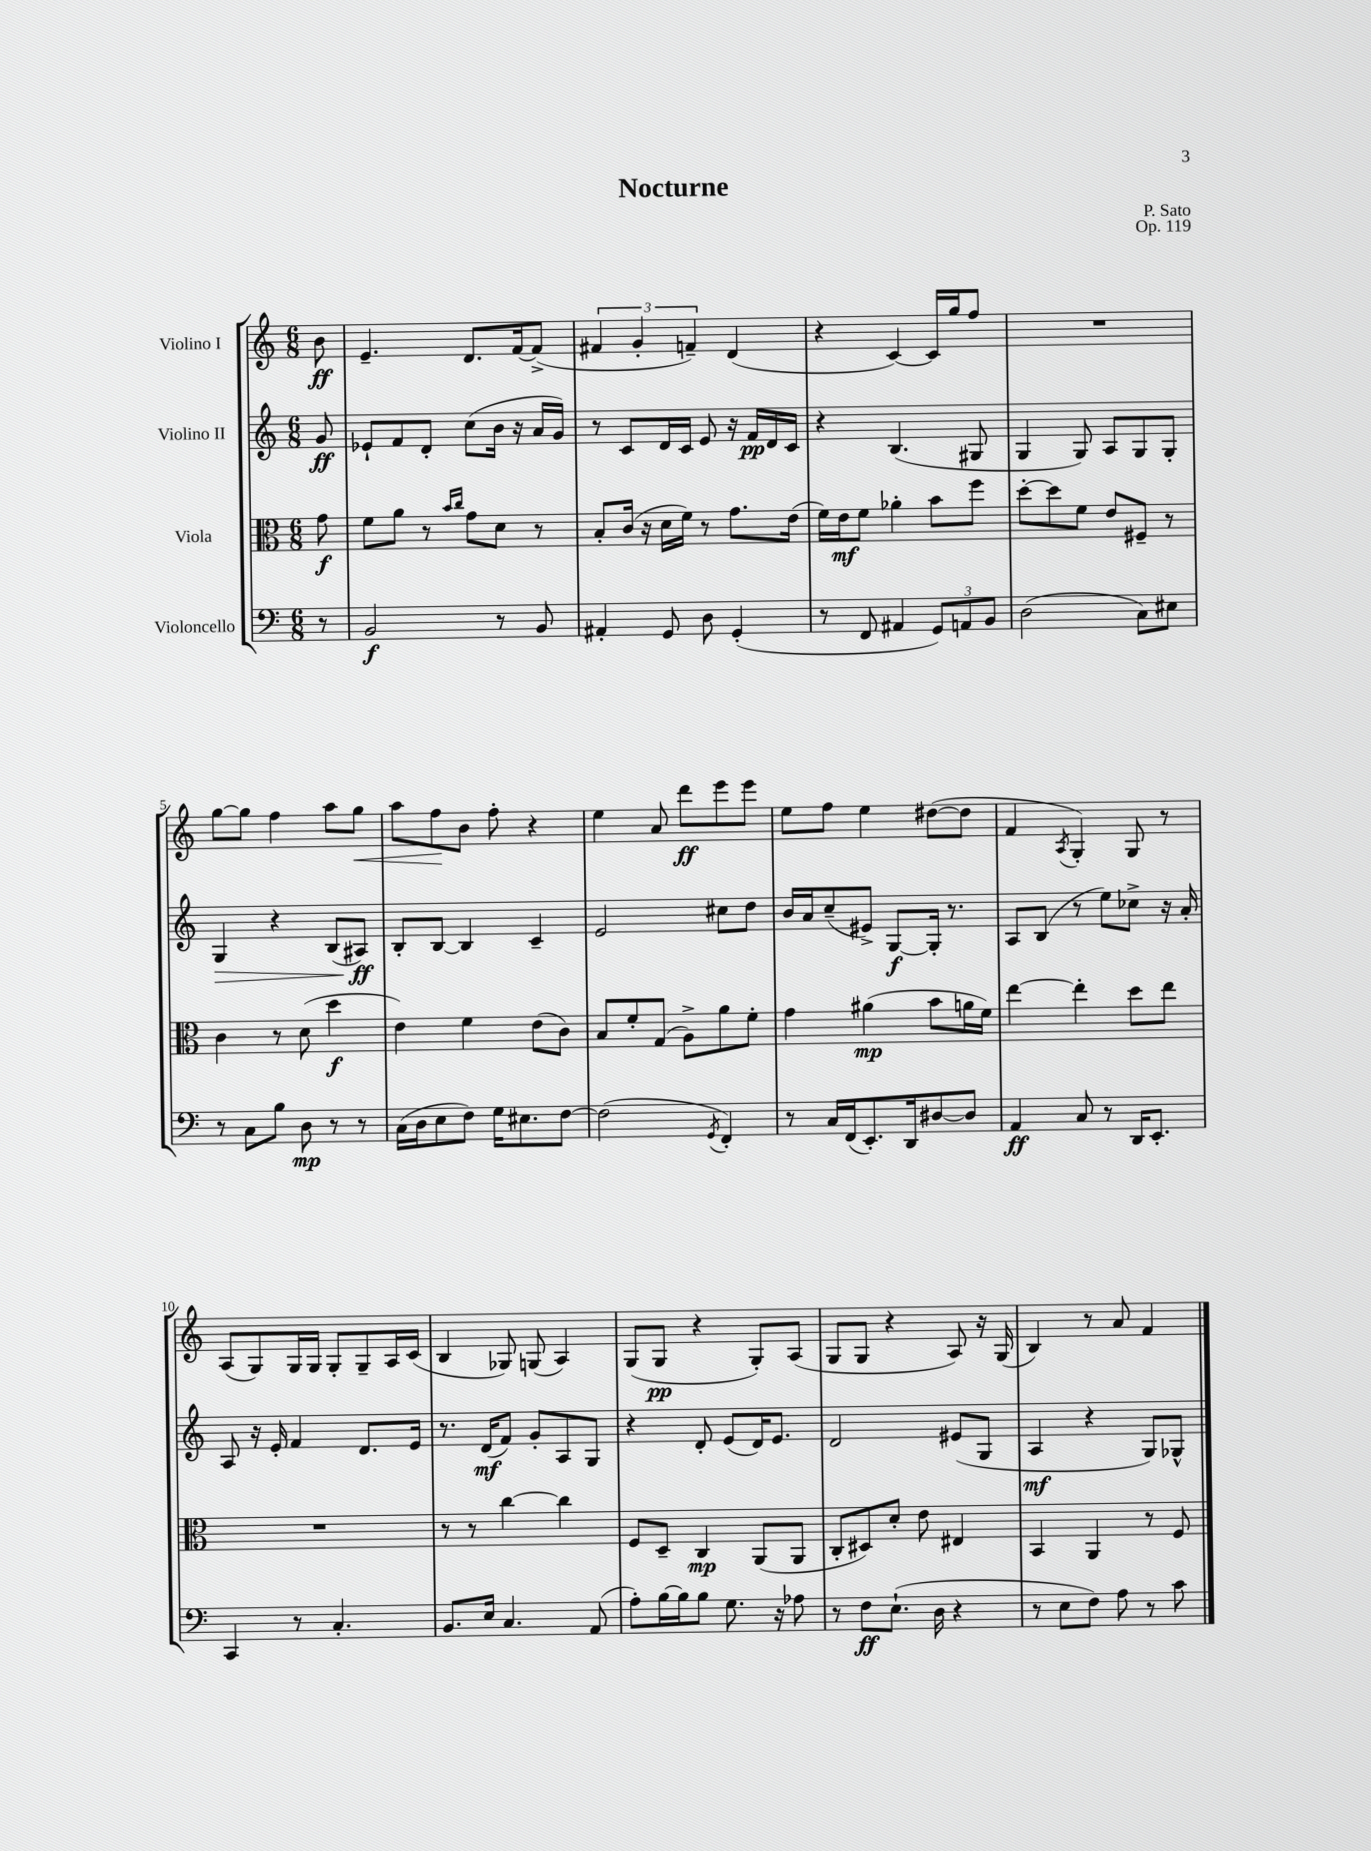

**kern	**kern	**kern	**kern
*staff4	*staff3	*staff2	*staff1
*clefF4	*clefC3	*clefG2	*clefG2
*k[]	*k[]	*k[]	*k[]
*M6/8	*M6/8	*M6/8	*M6/8
8r	8g	8g	8b
=	=	=	=
2BB	8f	8e-`	4.e~
.	8a	8f	.
.	8r	8d'	.
.	16qqb	.	.
.	16qqcc	.	.
.	8g	(8cc	8.d
8r	8d	16b	.
.	.	16r	[16f
8BB	8r	16a	(8f^]
.	.	16g)	.
=	=	=	=
4AA#'	8B'	8r	6f#
.	(16c	8c	.
.	.	.	6g'
.	16r	.	.
8GG	16d	16d	.
.	16f)	16c	.
.	.	.	6f~)
8D	8r	8e	.
(4GG'	8.g	16r	(4d
.	.	16f	.
.	.	16d	.
.	(16e	16c	.
=	=	=	=
8r	16f)	4r	4r
.	16e	.	.
8FF	8f	.	.
4AA#	4a-'	(4.B	[4c)
12GG)	8b	.	16c]
.	.	.	16gg
12AA	.	.	.
.	8ff	8G#	8ff
12BB	.	.	.
=	=	=	=
(2D	[8dd'	4G	2.r
.	8dd]	.	.
.	8f	8G)	.
.	8e	8A	.
8C)	8F#~	8G	.
8E#	8r	8G'	.
=	=	=	=
8r	4c	4G	[8gg
8C	.	.	8gg]
8B	8r	4r	4ff
8D	(8d	.	.
8r	4dd	(8B	8aa
8r	.	8A#)	8gg
=	=	=	=
(16C	4e)	8B'	8aa
16D	.	.	.
8E	.	[8B	8ff
8F)	4f	4B]	8b
16G	.	.	8ff'
8.E#	.	.	.
.	(8e	4c~	4r
[8F	8c)	.	.
=	=	=	=
(2F]	8B	2e	4ee
.	8f'	.	.
.	(8G	.	8a
.	8A^)	.	8ddd
8qGG	.	.	.
4FF')	8a	8cc#	8eee
.	8f'	8dd	8eee
=	=	=	=
8r	4g	16b	8ee
.	.	16a	.
16C	.	(8cc~	8ff
(16FF	.	.	.
8.EE')	(4a#	8e#^)	4ee
.	.	[8G	.
16DD	.	.	.
[8D#	8b	16G']	([8dd#
.	.	8.r	.
8D#]	16a	.	8dd#]
.	16f)	.	.
=	=	=	=
4AA	[4ee	8A	4f
.	.	(8B	.
.	.	.	8qA
8C	4ee']	8r	4G')
8r	.	8ee)	.
16DD	8dd	8cc-^	8G
8.EE'	.	.	.
.	8ee	16r	8r
.	.	16a'	.
=	=	=	=
4CC	2.r	8A	(8A
.	.	16r	8G)
.	.	16e'	.
8r	.	4f	16G
.	.	.	16G
4.C'	.	.	8G'
.	.	8.d	8G~
.	.	.	16A
.	.	16e	(16c
=	=	=	=
8.BB	8r	8.r	4B
.	8r	.	.
16E	.	(16d	.
4.C	[4cc	8f)	8G-)
.	.	8g'	(8G
.	4cc]	8A	4A)
(8AA	.	8G	.
=	=	=	=
8A')	8F	4r	(8G
[16B	8D~	.	8G
16B]	.	.	.
8B	4C	8d'	4r
8.G	.	(8e	.
.	(8AA	16d)	8G')
16r	.	8.e	.
8A-	8AA	.	(8A
=	=	=	=
8r	8C'	2d	8G
8F	8D#)	.	8G
(8.E`	8d'	.	4r
.	8e	.	.
16D	.	.	.
4r	4E#	(8e#	8A)
.	.	8G	16r
.	.	.	(16G
=	=	=	=
8r	4BB	4A	4B)
8E	.	.	.
8F)	4AA	4r	8r
8A	.	.	8a
8r	8r	8G)	4f
8c	8F	8G-^^	.
==	==	==	==
*-	*-	*-	*-
